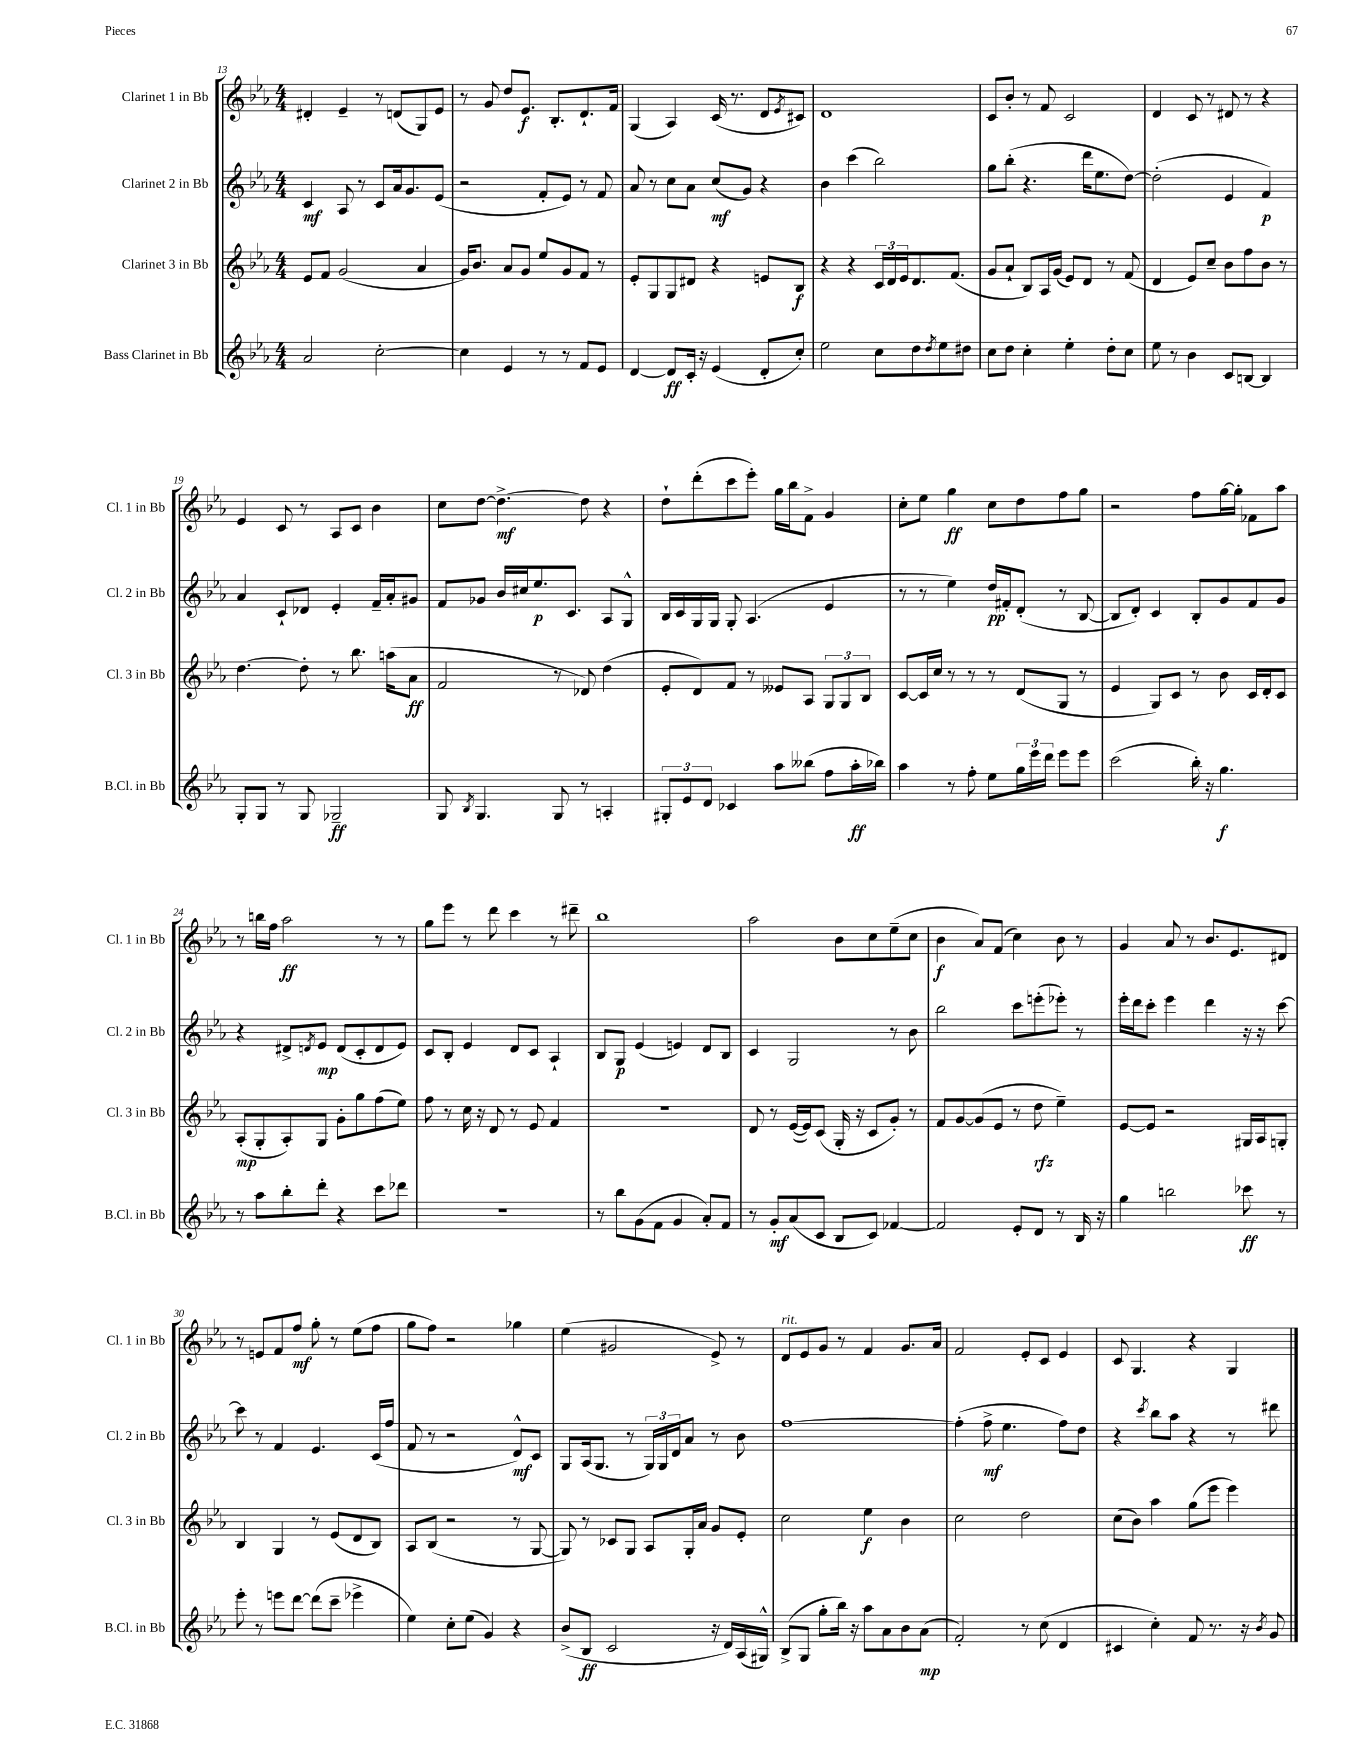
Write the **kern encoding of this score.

**kern	**dynam	**kern	**dynam	**kern	**dynam	**kern	**dynam
*part4	*part4	*part3	*part3	*part2	*part2	*part1	*part1
*staff4	*staff4	*staff3	*staff3	*staff2	*staff2	*staff1	*staff1
*I"Bass Clarinet in Bb	*	*I"Clarinet 3 in Bb	*	*I"Clarinet 2 in Bb	*	*I"Clarinet 1 in Bb	*
*I'B.Cl. in Bb	*	*I'Cl. 3 in Bb	*	*I'Cl. 2 in Bb	*	*I'Cl. 1 in Bb	*
*clefG2	*	*clefG2	*	*clefG2	*	*clefG2	*
*k[b-e-a-]	*	*k[b-e-a-]	*	*k[b-e-a-]	*	*k[b-e-a-]	*
*M4/4	*	*M4/4	*	*M4/4	*	*M4/4	*
=13	=13	=13	=13	=13	=13	=13	=13
2a-/	.	8e-/L	.	4c/	mf	4d#X'/	.
.	.	8f/J	.	.	.	.	.
.	.	(2g/	.	8A-/	.	4e-~/	.
.	.	.	.	8r	.	.	.
[2cc'\	.	.	.	8c/L	.	8r	.
.	.	.	.	16a-/k	.	(8dn/L	.
.	.	.	.	8.g/	.	.	.
.	.	4a-/	.	.	.	8G/)	.
.	.	.	.	(8e-/J	.	8e-/J	.
=14	=14	=14	=14	=14	=14	=14	=14
4cc\]	.	16g/KL)	.	2r	.	8r	.
.	.	8.b-/J	.	.	.	.	.
.	.	.	.	.	.	8g/	.
4e-/	.	8a-/L	.	.	.	8dd/L	.
.	.	8g/J	.	.	.	8.e-/J	f
8r	.	8ee-/L	.	8f'/L	.	.	.
.	.	.	.	.	.	8.B-'/L	.
8r	.	8g/	.	8e-/J)	.	.	.
8f/L	.	8f/J	.	8r	.	8.d`/	.
8e-/J	.	8r	.	8f/	.	.	.
.	.	.	.	.	.	16f/Jk	.
=15	=15	=15	=15	=15	=15	=15	=15
[4d/	.	8e-'/L	.	8a-/	.	(4G/	.
.	.	8G/	.	8r	.	.	.
8d/L]	ff	8G/	.	8cc\L	.	4A-/)	.
16c'/Jk	.	8d#X/J	.	8a-\J	.	.	.
16r	.	.	.	.	.	.	.
(4e-/	.	4r	.	(8cc/L	mf	(16c/	.
.	.	.	.	.	.	8.r	.
.	.	.	.	8g/J)	.	.	.
8d'/L	.	8en/L	.	4r	.	8d/L	.
.	.	.	.	.	.	8qe-/	.
8cc'/J)	.	8B-/J	f	.	.	8c#X/J)	.
=16	=16	=16	=16	=16	=16	=16	=16
2ee-\	.	4r	.	4b-\	.	1d	.
.	.	4r	.	(4ccc\	.	.	.
8cc\L	.	24c/LL	.	2bb-\)	.	.	.
.	.	24d/	.	.	.	.	.
.	.	24e-/J	.	.	.	.	.
8dd\	.	8.d/	.	.	.	.	.
8qdd/	.	.	.	.	.	.	.
8ee-\	.	.	.	.	.	.	.
.	.	(8.f/J	.	.	.	.	.
8dd#X\J	.	.	.	.	.	.	.
=17	=17	=17	=17	=17	=17	=17	=17
8cc\L	.	8g/L	.	8gg\L	.	8c/L	.
8dd\J	.	8a-`/J	.	(8bb-'\J	.	8b-'/J	.
4cc'\	.	8B-/L)	.	4.r	.	8r	.
.	.	16A-/L	.	.	.	8f/	.
.	.	(16g/JJ	.	.	.	.	.
4ee-'\	.	8e-/L)	.	.	.	2c/	.
.	.	8d/J	.	16ddd\KL	.	.	.
.	.	.	.	8.ee-\	.	.	.
8dd'\L	.	8r	.	.	.	.	.
8cc\J	.	(8f/	.	[8dd\J)	.	.	.
=18	=18	=18	=18	=18	=18	=18	=18
8ee-\	.	4d/	.	(2dd'\]	.	4d/	.
8r	.	.	.	.	.	.	.
4b-\	.	8e-/L)	.	.	.	8c/	.
.	.	8cc~/J	.	.	.	8r	.
8c/L	.	8b-\L	.	4e-/	.	8d#X/	.
[8Bn/J	.	8ff\	.	.	.	8r	.
4B/]	.	8b-\J	.	4f/)	p	4r	.
.	.	8r	.	.	.	.	.
!!LO:LB:g=z
=19	=19	=19	=19	=19	=19	=19	=19
8G'/L	.	[4.dd\	.	4a-/	.	4e-/	.
8G/J	.	.	.	.	.	.	.
8r	.	.	.	8c`/L	.	8c/	.
8G/	.	8dd'\]	.	8d-X/J	.	8r	.
2G-X~/	ff	8r	.	4e-'/	.	8A-/L	.
.	.	8.bb-\	.	.	.	8c/J	.
.	.	.	.	16f~/LL	.	4b-\	.
.	.	(16aan\KL	.	16a-'/J	.	.	.
.	.	8a-\J	ff	8g#X/J	.	.	.
=20	=20	=20	=20	=20	=20	=20	=20
8G/	.	2f/	.	8f/L	.	8cc\L	.
8qB-/	.	.	.	.	.	.	.
4.G/	.	.	.	8g-X/J	.	[8dd\J	.
.	.	.	.	16b-/LL	.	4.dd^\_	mf
.	.	.	.	16cc#X/J	.	.	.
.	.	.	.	8.ee-/	p	.	.
8G/	.	8r	.	.	.	.	.
.	.	.	.	8.c/J	.	.	.
8r	.	8d-X/)	.	.	.	8dd\]	.
4An'/	.	(4dd\	.	8A-/L	.	4r	.
.	.	.	.	8G^^/J	.	.	.
=21	=21	=21	=21	=21	=21	=21	=21
12G#X'/L	.	8e-'/L	.	16B-/LL	.	8dd`\L	.
.	.	.	.	16c/	.	.	.
12e-/	.	.	.	.	.	.	.
.	.	8d/)	.	16G/	.	(8ddd'\	.
12d/J	.	.	.	.	.	.	.
.	.	.	.	16G/JJ	.	.	.
4c-X/	.	8f/J	.	8G'/	.	8ccc\	.
.	.	8r	.	(4.A-/	.	8eee-'\J)	.
8aa-\L	.	8e--X/L	.	.	.	16gg\LL	.
.	.	.	.	.	.	16bb-\J	.
(8bb--X\J	.	8A-/J	.	.	.	8f^\J	.
8ff\L	.	12G/L	.	4e-/	.	4g/	.
.	.	12G/	.	.	.	.	.
16aa-'\L	ff	.	.	.	.	.	.
.	.	12B-/J	.	.	.	.	.
16bb-X\JJ)	.	.	.	.	.	.	.
=22	=22	=22	=22	=22	=22	=22	=22
4aa-\	.	[8c/L	.	8r	.	8cc'\L	.
.	.	16c/L]	.	8r	.	8ee-\J	.
.	.	16cc/JJ	.	.	.	.	.
8r	.	8r	.	4ee-\)	.	4gg\	ff
8ff'\	.	8r	.	.	.	.	.
8ee-\L	.	8r	.	16dd/LL	pp	8cc\L	.
.	.	.	.	16f#X'/J	.	.	.
24gg\L	.	(8d/L	.	(8d'/J	.	8dd\	.
24eee-\	.	.	.	.	.	.	.
24ddd\JJ	.	.	.	.	.	.	.
8eee-\L	.	8G/J	.	8r	.	8ff\	.
8eee-\J	.	8r	.	[8B-/	.	8gg\J	.
=23	=23	=23	=23	=23	=23	=23	=23
(2ccc\	.	4e-/	.	8B-/L]	.	2r	.
.	.	.	.	8d'/J)	.	.	.
.	.	8G/L)	.	4c/	.	.	.
.	.	8c/J	.	.	.	.	.
16bb-'\)	.	8r	.	8B-'/L	.	8ff\L	.
16r	.	.	.	.	.	.	.
4.gg\	f	8b-\	.	8g/	.	[16gg\L	.
.	.	.	.	.	.	16gg'\JJ]	.
.	.	16c/LL	.	8f/	.	8f-X\L	.
.	.	16d'/J	.	.	.	.	.
.	.	8c/J	.	8g/J	.	8aa-\J	.
!!LO:LB:g=z
=24	=24	=24	=24	=24	=24	=24	=24
8r	.	(8A-'/L	mp	4r	.	8r	.
8aa-\L	.	8G'/	.	.	.	16bbn\LL	.
.	.	.	.	.	.	16ff\JJ	.
8bb-'\	.	8A-'/)	.	8d#X^/L	.	2aa-\	ff
.	.	.	.	8qdn/	.	.	.
8ddd'\J	.	8G/J	.	8e-/J	mp	.	.
4r	.	8g'\L	.	(8d/L	.	.	.
.	.	8gg\	.	8c'/	.	.	.
8ccc\L	.	(8ff\	.	8d/	.	8r	.
8ddd-X\J	.	8ee-\J)	.	8e-/J)	.	8r	.
=25	=25	=25	=25	=25	=25	=25	=25
1r	.	8ff\	.	8c/L	.	8gg\L	.
.	.	8r	.	8B-'/J	.	8eee-\J	.
.	.	16cc\	.	4e-/	.	8r	.
.	.	16r	.	.	.	.	.
.	.	8d/	.	.	.	8ddd\	.
.	.	8r	.	8d/L	.	4ccc\	.
.	.	8e-/	.	8c/J	.	.	.
.	.	4f/	.	4A-`/	.	8r	.
.	.	.	.	.	.	8ddd#X~\	.
=26	=26	=26	=26	=26	=26	=26	=26
8r	.	1r	.	8B-/L	.	1bb-	.
8bb-\L	.	.	.	8G/J	p	.	.
(8g\	.	.	.	(4e-/	.	.	.
8f\J	.	.	.	.	.	.	.
4g/	.	.	.	4en/)	.	.	.
8a-'/L)	.	.	.	8d/L	.	.	.
8f/J	.	.	.	8B-/J	.	.	.
=27	=27	=27	=27	=27	=27	=27	=27
8r	.	8d/	.	4c/	.	2aa-\	.
8g'/L	mf	8r	.	.	.	.	.
(8a-/	.	([16e-/LL	.	2G/	.	.	.
.	.	16e-/J])	.	.	.	.	.
8c/J	.	(8c/J	.	.	.	.	.
8B-/L	.	16G'/	.	.	.	8b-\L	.
.	.	16r	.	.	.	.	.
8c/J)	.	8c/L	.	.	.	8cc\	.
[4f-X/	.	8g'/J)	.	8r	.	(8ee-~\	.
.	.	8r	.	8b-\	.	8cc\J	.
=28	=28	=28	=28	=28	=28	=28	=28
2f-/]	.	8f/L	.	2bb-\	.	4b-\	f
.	.	[8g/	.	.	.	.	.
.	.	(8g/]	.	.	.	8a-/L)	.
.	.	8e-/J	.	.	.	(8f/J	.
8e-'/L	.	8r	.	8ccc\L	.	4cc\)	.
8d/J	.	8dd\	rfz	(8eeen'\	.	.	.
8r	.	4ee-~\)	.	8eee-X'\J)	.	8b-\	.
16B-/	.	.	.	8r	.	8r	.
16r	.	.	.	.	.	.	.
=29	=29	=29	=29	=29	=29	=29	=29
4gg\	.	[8e-/L	.	16eee-'\LL	.	4g/	.
.	.	.	.	16ddd\J	.	.	.
.	.	8e-/J]	.	8ccc'\J	.	.	.
2bbn\	.	2r	.	4eee-\	.	8a-/	.
.	.	.	.	.	.	8r	.
.	.	.	.	4ddd\	.	8.b-/L	.
.	.	.	.	.	.	8.e-/	.
8ccc-X\	ff	16G#X/LL	.	16r	.	.	.
.	.	16A-/J	.	16r	.	.	.
8r	.	8Gn'/J	.	[8ccc\	.	8d#X/J	.
!!LO:LB:g=z
=30	=30	=30	=30	=30	=30	=30	=30
8eee-'\	.	4B-/	.	8ccc\]	.	8r	.
8r	.	.	.	8r	.	8en/L	.
8eeen\L	.	4G/	.	4f/	.	8f/	.
[8ddd\J	.	.	.	.	.	8ff/J	mf
(8ddd\L]	.	8r	.	4.e-/	.	8gg'\	.
8ccc~\J	.	(8e-/L	.	.	.	8r	.
4eee-X^\	.	8d/	.	.	.	(8ee-\L	.
.	.	8B-/J)	.	(16c/LL	.	8ff\J	.
.	.	.	.	16ff/JJ	.	.	.
=31	=31	=31	=31	=31	=31	=31	=31
4ee-\)	.	8A-/L	.	8f/	.	8gg\L	.
.	.	(8B-/J	.	8r	.	8ff\J)	.
8cc'\L	.	2r	.	2r	.	2r	.
(8ee-\J	.	.	.	.	.	.	.
4g/)	.	.	.	.	.	.	.
4r	.	8r	.	8d^^/L)	mf	4gg-X\	.
.	.	[8G/	.	8c/J	.	.	.
=32	=32	=32	=32	=32	=32	=32	=32
(8b-^/L	.	8G/])	.	8G/L	.	(4ee-\	.
8B-/J	ff	8r	.	(16A-/k	.	.	.
.	.	.	.	8.G/J	.	.	.
2c/	.	8c-X/L	.	.	.	2g#X/	.
.	.	8G/J	.	8r	.	.	.
.	.	8A-/L	.	24G/LL)	.	.	.
.	.	.	.	24G/	.	.	.
.	.	.	.	24d/J	.	.	.
.	.	16G'/L	.	8a-/J	.	.	.
.	.	16a-/JJ	.	.	.	.	.
16r	.	8g/L	.	8r	.	8e-^/)	.
16d/LL)	.	.	.	.	.	.	.
(16A-/	.	8e-'/J	.	8b-\	.	8r	.
16G#X^^/JJ)	.	.	.	.	.	.	.
=33	=33	=33	=33	=33	=33	=33	=33
!	!	!	!	!	!	!LO:TX:a:i:t=rit.	!
(8B-^/L	.	2cc\	.	[1ff	.	8d/L	.
8G/J	.	.	.	.	.	8e-/	.
8gg'\L	.	.	.	.	.	8g/J	.
16bb-\Jk)	.	.	.	.	.	8r	.
16r	.	.	.	.	.	.	.
8aa-\L	.	4ee-\	f	.	.	4f/	.
8a-\	.	.	.	.	.	.	.
8b-\	.	4b-\	.	.	.	8.g/L	.
(8a-\J	mp	.	.	.	.	.	.
.	.	.	.	.	.	16a-/Jk	.
=34	=34	=34	=34	=34	=34	=34	=34
2f'/)	.	2cc\	.	(4ff'\]	.	2f/	.
.	.	.	.	8ff^\	mf	.	.
.	.	.	.	4.ee-\	.	.	.
8r	.	2dd\	.	.	.	8e-'/L	.
(8cc\	.	.	.	.	.	8c/J	.
4d/	.	.	.	8ff\L)	.	4e-/	.
.	.	.	.	8dd\J	.	.	.
=35	=35	=35	=35	=35	=35	=35	=35
4c#X/	.	(8cc\L	.	4r	.	8c/	.
.	.	8b-\J)	.	.	.	4.G/	.
.	.	.	.	8qccc/	.	.	.
4cc'\)	.	4aa-\	.	8bb-\L	.	.	.
.	.	.	.	8aa-\J	.	.	.
8f/	.	(8gg\L	.	4r	.	4r	.
8.r	.	8eee-\J	.	.	.	.	.
.	.	4eee-\)	.	8r	.	4G/	.
16r	.	.	.	.	.	.	.
8qb-/	.	.	.	.	.	.	.
8g/	.	.	.	8ddd#X\	.	.	.
==	==	==	==	==	==	==	==
*-	*-	*-	*-	*-	*-	*-	*-
